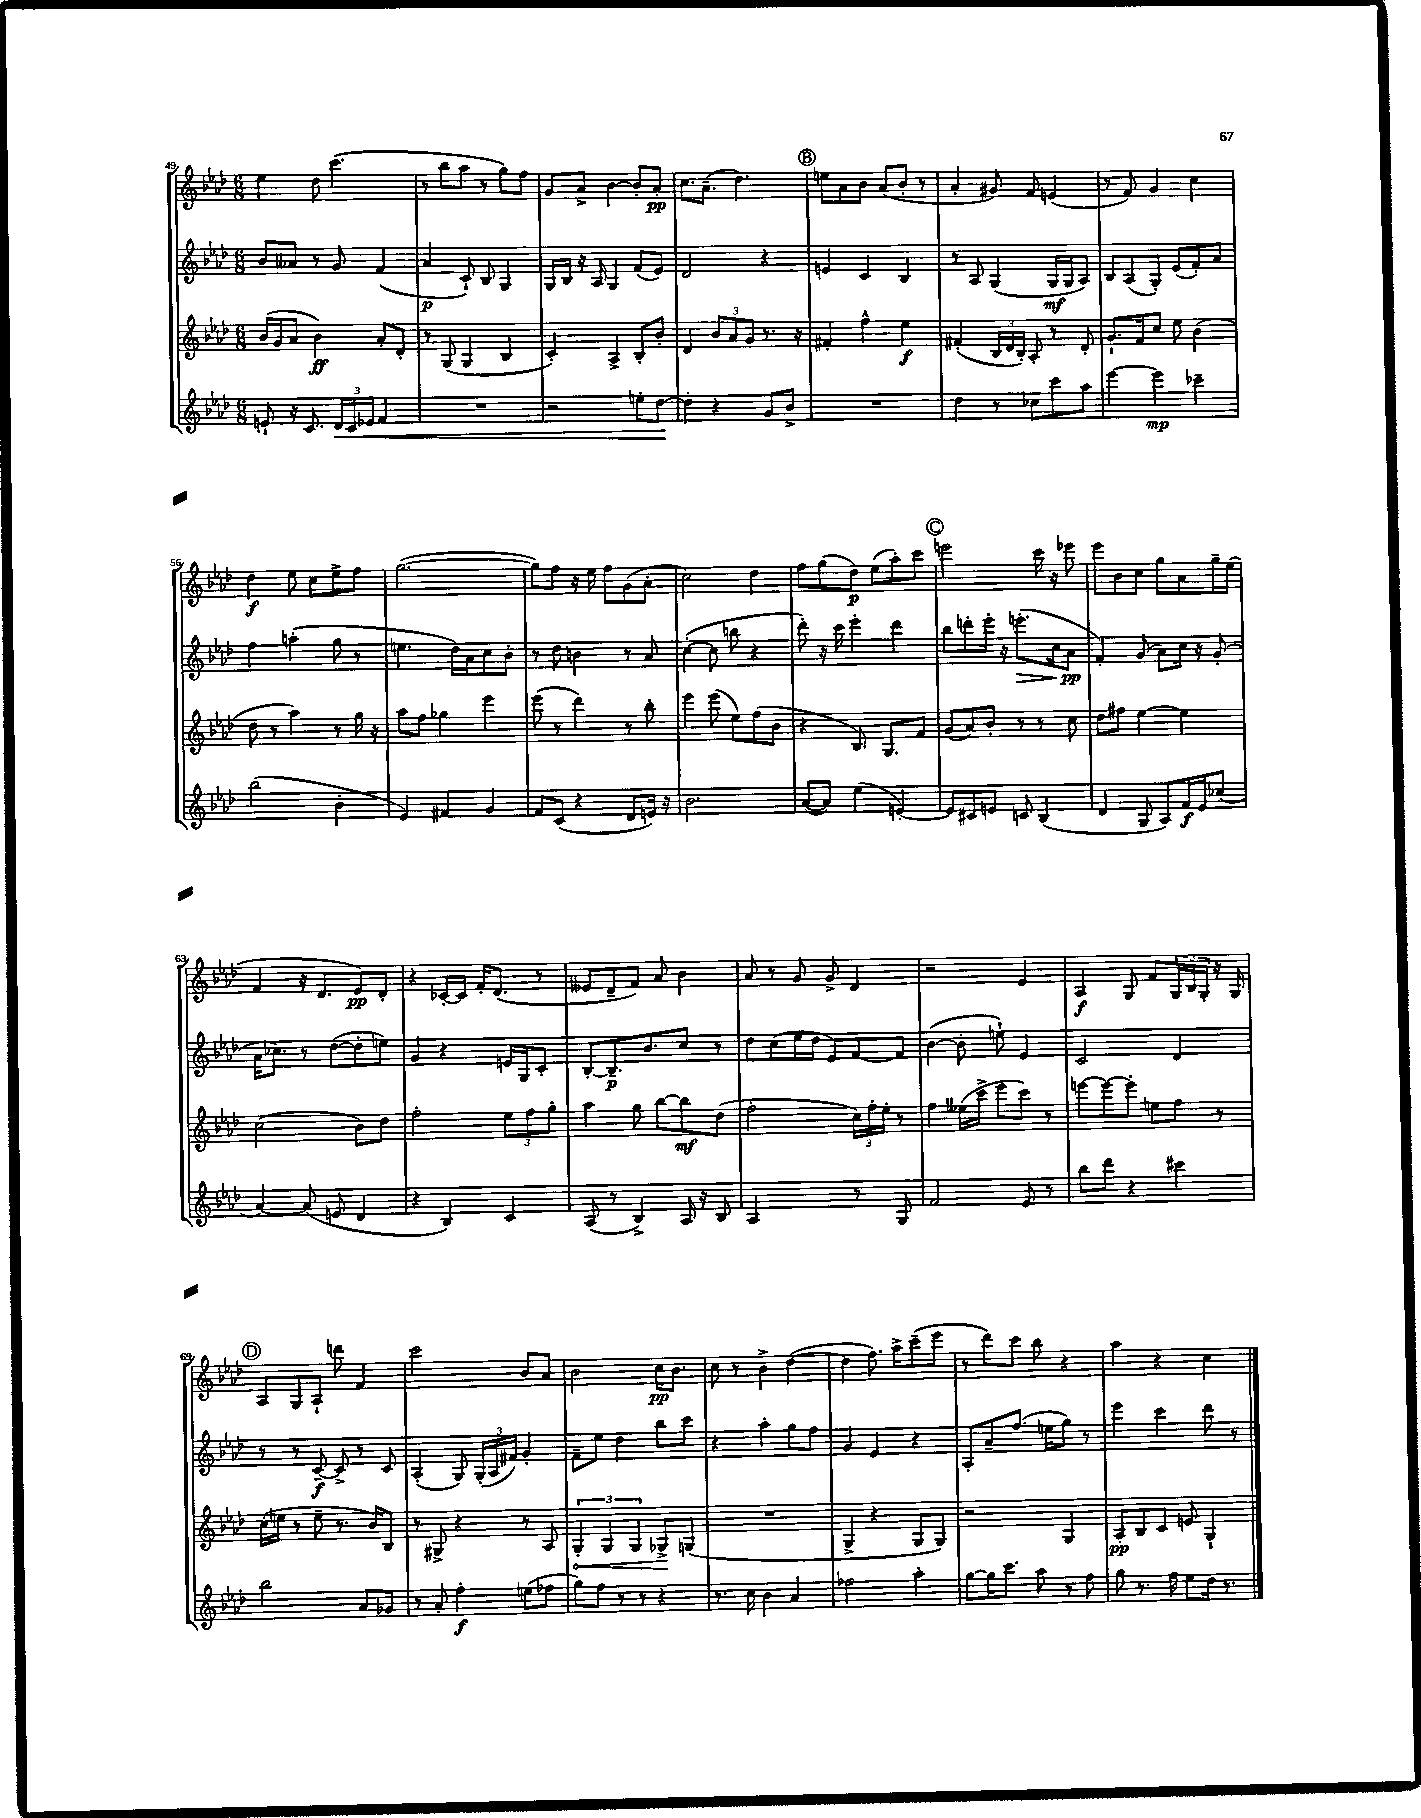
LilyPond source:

<<
\new StaffGroup <<
\new Staff = "s0" {
    \clef treble \key aes \major \numericTimeSignature \time 6/8
    ees''4 des''8 c'''4.( |
    r8 bes''8 aes''8 r8 g''8) f''8 |
    g'8 aes'8-> bes'4~ bes'8-. aes'8-.\pp |
    c''8. aes'8.--( des''4.) |
    \mark \markup { \circle "B" } e''8 aes'8 bes'8 aes'8( bes'8-. r8 |
    aes'4-. gis'8) f'8 e'4( |
    r8 f'8) g'4 c''4 |
    des''4\f ees''8 c''8 ees''8-> f''8 |
    g''2.~( |
    g''8) f''8 r16 ees''16 f''8 g'8( aes'8-. |
    c''2) des''4 |
    f''8 g''8( des''8\p) ees''8( aes''8-.) c'''8 |
    \mark \markup { \circle "C" } e'''2 c'''16 r16 ees'''8 |
    ees'''8 bes'8 c''8 g''8 aes'8 g''16-- ees''16( |
    f'4 r16 des'8. ees'8\pp) des'8-. |
    r4 ces'16~-. ces'16 f'16-. des'8.( r8 |
    eeses'8 des'8-- f'8) aes'8 bes'4 |
    aes'8 r8 g'8 g'8-> des'4 |
    r2 ees'4 |
    aes4\f g8 f'8 \tuplet 3/2 { g16 bes16 g16-. } r16 g16 |
    \mark \markup { \circle "D" } aes8 g8 aes8-! d'''8 f'4 |
    c'''2 bes'8 aes'8 |
    bes'2 c''16\pp bes'8. |
    c''8 r8 bes'4-> des''4~( |
    des''4 f''8.) aes''16-> c'''8--( ees'''8 |
    r8 des'''8) c'''8 bes''8 r4 |
    aes''4 r4 c''4 \bar "|." |
}
\new Staff = "s1" {
    \clef treble \key aes \major \numericTimeSignature \time 6/8
    bes'8 aeses'8 r8 g'8 f'4( |
    aes'4\p c'8-!) bes8 g4 |
    g16 bes16 r16 aes16 g4 f'8( ees'8) |
    des'2 r4 |
    \mark \markup { \circle "B" } e'4 c'4 bes4 |
    r8 aes8 g4( g16\mf g16 aes8) |
    bes8 aes8( g8-.) ees'8( f'8-.) aes'8 |
    f''4 a''4-.( g''8 r8 |
    e''4. des''16) aes'16 c''8 bes'8-. |
    r8 des''8 b'4 r8 aes'8 |
    c''4~-.( c''8 b''8 r4 |
    des'''8-.) r16 c'''16 ees'''4-. des'''4 |
    \mark \markup { \circle "C" } bes''8 d'''8-. ees'''16-. r16 e'''8.-.\>( c''16 aes'8\pp\! |
    f'4-.) g'8( aes'8) c''16 r16 g'8-.( |
    aes'16 ces''8.) r8 des''8~( des''8-. e''8) |
    g'4 r4 e'16 g16 c'8-. |
    bes8~-. bes8.--\p bes'8. c''8 r8 |
    des''8 c''8( ees''16 des''16 ees'8) f'8~ f'8 |
    bes'4~( bes'8-. e''8-!) ees'4 |
    c'2 des'4 |
    \mark \markup { \circle "D" } r8 r8 c'8~--\f c'8-> r8 c'8 |
    aes4-.( g8) \tuplet 3/2 { g16-.( aes16 fis'16) } g'4-. |
    f'8-- ees''8 des''4 bes''8 c'''8 |
    r4 aes''4-. g''8 f''8 |
    g'4 ees'4 r4 |
    aes8-. aes'8-- f''8.( e''16 g''8) r8 |
    ees'''4 c'''4 des'''8 r8 \bar "|." |
}
\new Staff = "s2" {
    \clef treble \key aes \major \numericTimeSignature \time 6/8
    bes'16( g'16 aes'8 bes'4\ff) aes'8-. des'8-. |
    r8 g8( g4 bes4 |
    c'4-.) aes4-> bes8-. bes'8-. |
    des'4 \tuplet 3/2 { bes'8 aes'8 g'8 } r8. r16 |
    \mark \markup { \circle "B" } fis'4-. f''4-^ ees''4\f |
    fis'4-.( \tuplet 3/2 { bes16 des'16 bes16-.) } aes8-. r8 des'8-. |
    g'8.-! f'16 c''8 ees''8 bes'4( |
    des''8 r8 aes''4) r8 g''16 r16 |
    aes''8 f''8 ges''4 ees'''4 |
    ees'''8( r8 des'''4) r8 bes''8-. |
    ees'''4 ees'''8( ees''8) f''8( bes'8 |
    r4 bes8.) g8. f'8 |
    \mark \markup { \circle "C" } g'8( aes'8) bes'8-. r8 r8 c''8 |
    des''8 fis''8 ees''4~ ees''4 |
    c''2( bes'8) des''8 |
    f''2-. \tuplet 3/2 { ees''8 f''8 g''8-. } |
    aes''4 g''8 bes''8~ bes''8\mf des''8( |
    f''2-. \tuplet 3/2 { c''16) f''16-. ees''16-. } r8 |
    f''4 eeses''16( c'''16-> ees'''8 c'''8) r8 |
    e'''8~ e'''8~ e'''8-. e''8 f''8 r8 |
    \mark \markup { \circle "D" } c''16-.( e''16 r8 e''8-- r8. bes'16) bes8 |
    r8 gis8-> r4 r8 aes8 |
    \tuplet 3/2 { \once \override Hairpin.circled-tip = ##t g4-.\< g4 g4 } ges8->\! g8( |
    R2. |
    g4-> r4 g8 g8) |
    r2 g4 |
    aes8-.\pp bes8 c'8 e'8 g4-! \bar "|." |
}
\new Staff = "s3" {
    \clef treble \key aes \major \numericTimeSignature \time 6/8
    e'8-! r16 c'8. \tuplet 3/2 { des'16\< c'16 ees'16 } f'4 |
    R2. |
    r2 e''8-. des''8~\! |
    des''4-. r4 g'8 bes'8-> |
    \mark \markup { \circle "B" } R2. |
    des''4 r8 ces''8 c'''8 aes''8 |
    ees'''4~ ees'''4\mp ces'''4-- |
    bes''2( bes'4-. |
    ees'4) fis'4 g'4 |
    f'8 c'8( r4 des'8 e'16) r16 |
    bes'2. |
    aes'8~( aes'8) ees''4( e'4~-.) |
    \mark \markup { \circle "C" } e'8 cis'8 e'8 c'8 bes4( |
    des'4 g8 aes8) f'16\f ees'16 ces''8( |
    aes'4~) aes'8( e'8 des'4 |
    r4 bes4) c'4 |
    aes8( r8 bes4->) aes16 r16 bes8 |
    aes2 r8 g8 |
    f'2 ees'8 r8 |
    bes''8 des'''8 r4 cis'''4 |
    \mark \markup { \circle "D" } bes''2 aes'8 ges'8 |
    r8 aes'8-. f''4-.\f e''8( fes''8 |
    g''8) f''8 r8 r8 r4 |
    r8. c''16 bes'4 aes'4 |
    fes''2 aes''4-. |
    g''8~ g''16 c'''8. aes''8 r8 f''8 |
    g''8 r8. f''16 ees''8 des''16 r8. \bar "|." |
}
>>
>>
\layout { \context { \Score currentBarNumber = #49 } }
